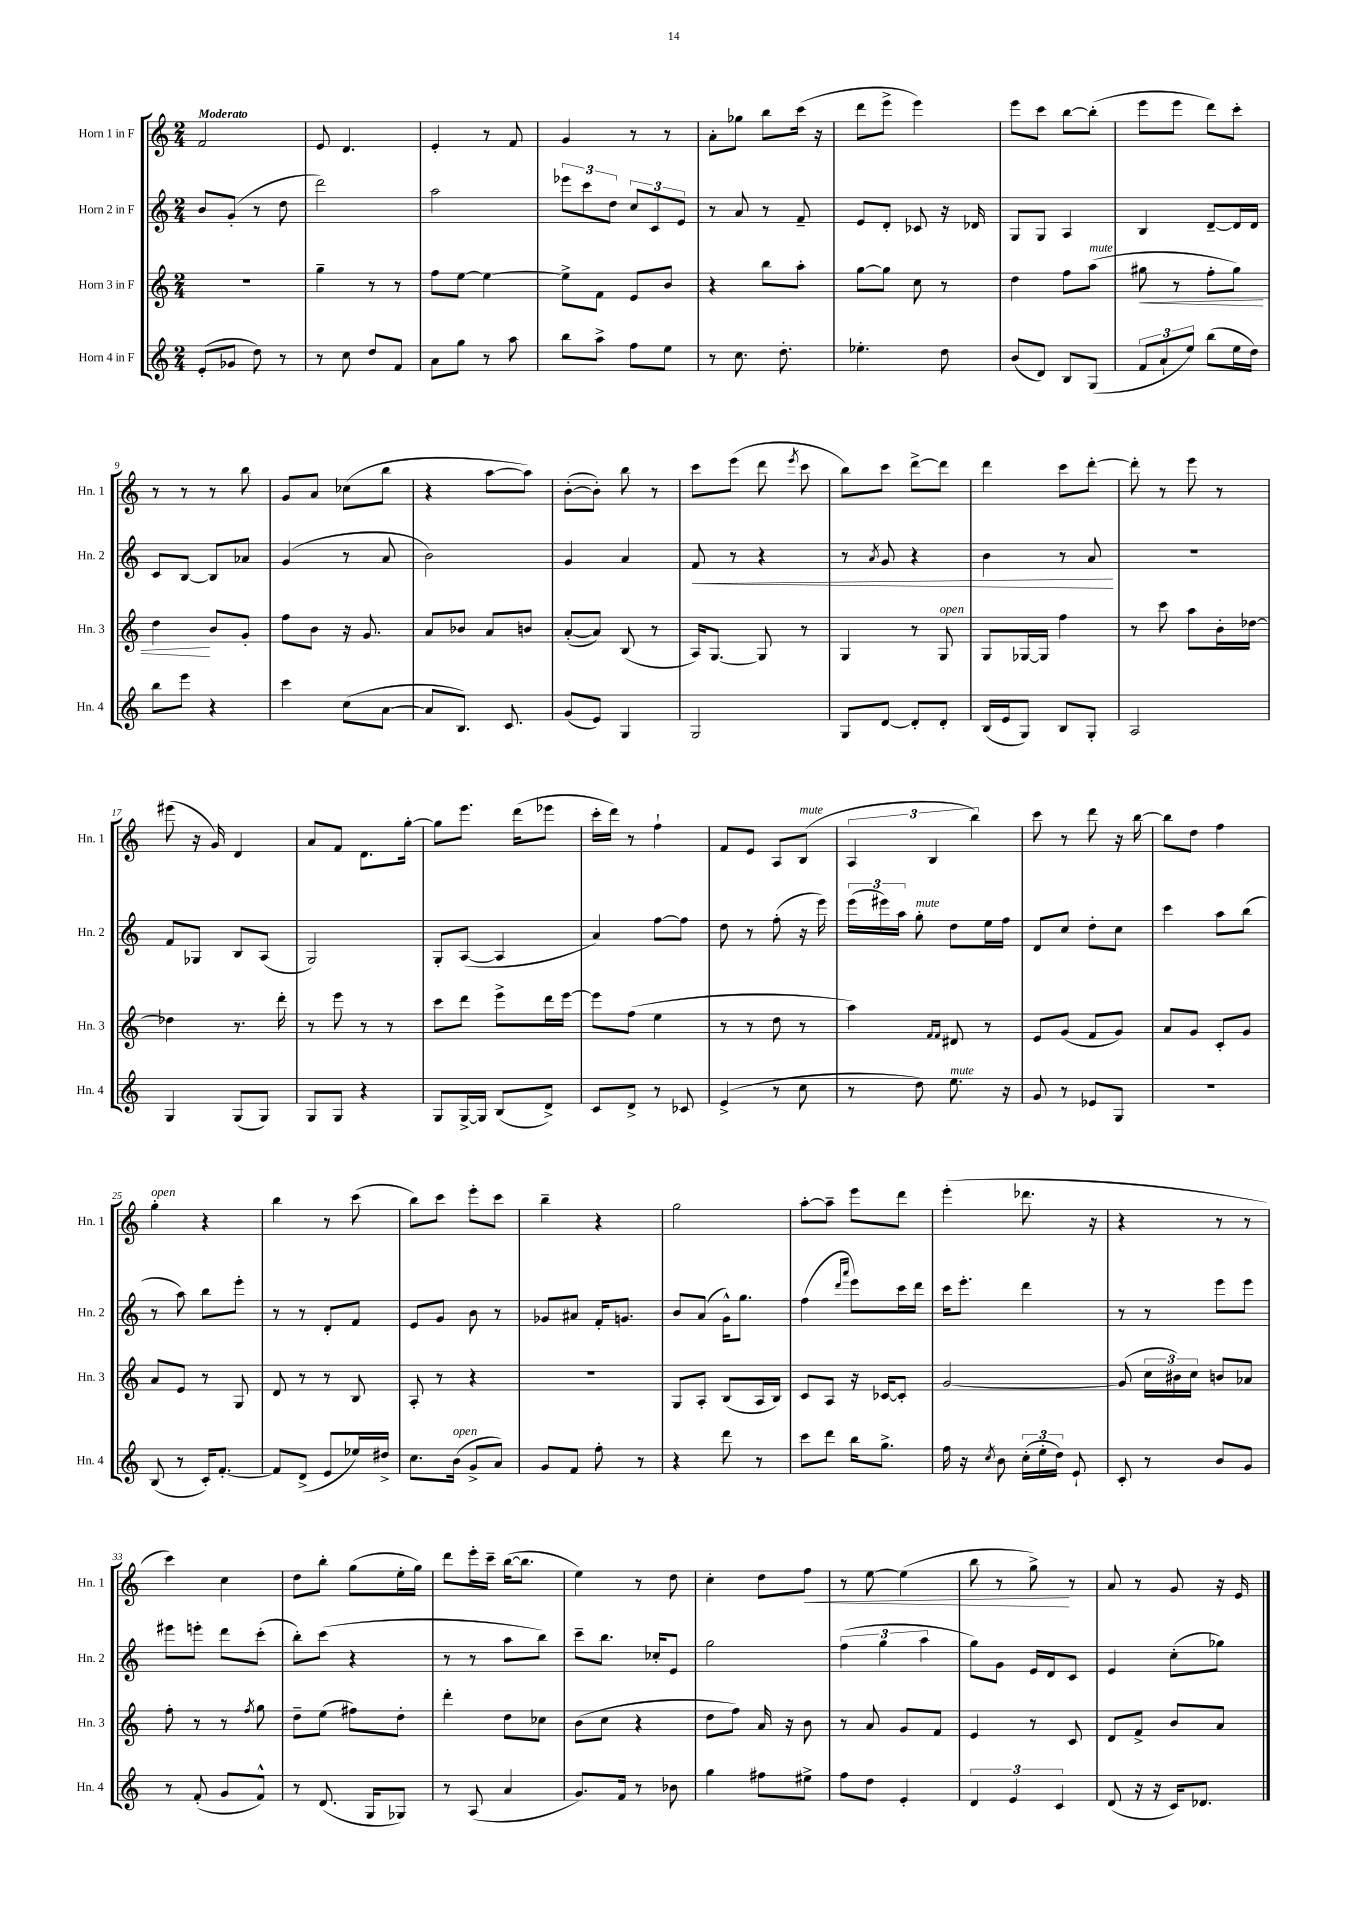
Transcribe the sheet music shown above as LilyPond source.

<<
\new StaffGroup <<
\new Staff = "s0" \with { instrumentName = "Horn 1 in F" shortInstrumentName = "Hn. 1" } {
    \clef treble \key c \major \numericTimeSignature \time 2/4 \tempo "Moderato"
    \autoBeamOff f'2 |
    e'8 d'4. |
    e'4-. r8 f'8 |
    g'4 r8 r8 |
    a'8[-. ges''8] b''8[ c'''16]( r16 |
    d'''8[ e'''8]-> e'''4) |
    e'''8[ c'''8] b''8[~ b''8]-.( |
    e'''8[ e'''8] d'''8[) c'''8]-. |
    r8 r8 r8 b''8 |
    g'8[ a'8] ces''8[( b''8] |
    r4 a''8[~ a''8]) |
    b'8[~-.( b'8]-.) b''8 r8 |
    c'''8[ e'''8]( d'''8 \acciaccatura { e'''8 } c'''8 |
    b''8[) c'''8] d'''8[~-> d'''8] |
    d'''4 c'''8[ d'''8]~-. |
    d'''8-. r8 e'''8 r8 |
    eis'''8( r16 g'16) d'4 |
    a'8[ f'8] d'8.[ g''16]~-. |
    g''8[ e'''8.] d'''16[( ees'''8] |
    c'''16[-. d'''16]) r8 f''4-! |
    f'8[ e'8] a8[ b8]^\markup { \italic "mute" }( |
    \tuplet 3/2 { a4 b4 b''4) } |
    c'''8 r8 d'''8 r16 b''16~ |
    b''8[ d''8] f''4 |
    g''4-.^\markup { \italic "open" } r4 |
    b''4 r8 c'''8( |
    b''8[) c'''8] e'''8[-. c'''8] |
    b''4-- r4 |
    g''2 |
    a''8[~-. a''8]-- e'''8[ d'''8] |
    e'''4-.( des'''8. r16 |
    r4 r8 r8 |
    c'''4) c''4 |
    d''8[ b''8]-. g''8[( e''16-. g''16]) |
    d'''8[ e'''16-. c'''16]-- b''16[~( b''8.] |
    e''4) r8 d''8 |
    c''4-. d''8[ f''8]\< |
    r8 e''8~ e''4( |
    b''8 r8 g''8->\!) r8 |
    a'8 r8 g'8 r16 e'16 \bar "|." |
}
\new Staff = "s1" \with { instrumentName = "Horn 2 in F" shortInstrumentName = "Hn. 2" } {
    \clef treble \key c \major \numericTimeSignature \time 2/4
    \autoBeamOff b'8[ g'8]-.( r8 d''8 |
    d'''2) |
    a''2 |
    \tuplet 3/2 { ees'''8[ c'''8 d''8] } \tuplet 3/2 { c''8[ c'8 e'8] } |
    r8 a'8 r8 f'8-- |
    e'8[ d'8]-. ces'8 r16 des'16 |
    g8[ g8] a4 |
    b4 d'8[~-- d'16 d'16] |
    c'8[ b8]~ b8[ aes'8] |
    g'4( r8 a'8 |
    b'2) |
    g'4 a'4 |
    f'8\< r8 r4 |
    r8 \acciaccatura { a'8 } g'8 r4 |
    b'4 r8 a'8\! |
    R2 |
    f'8[ ges8] b8[ a8]( |
    g2) |
    g8[-. a8]~( a4 |
    a'4) f''8[~ f''8] |
    d''8 r8 f''8-.( r16 e'''16) |
    \tuplet 3/2 { e'''16[( eis'''16) a''16] } g''8-.^\markup { \italic "mute" } d''8[ e''16 f''16] |
    d'8[ c''8] d''8[-. c''8] |
    c'''4 a''8[ b''8]( |
    r8 a''8) b''8[ e'''8]-. |
    r8 r8 d'8[-. f'8] |
    e'8[ g'8] b'8 r8 |
    ges'8[ ais'8] f'16[-. g'8.] |
    b'8[ a'8]( g'16[-^) g''8.] |
    f''4( \grace { d'''16[ a'''16] } e'''8[) c'''16 d'''16] |
    c'''16[ e'''8.]-. d'''4 |
    r8 r8 e'''8[ e'''8] |
    eis'''8[ e'''8]-. d'''8[ c'''8]-.( |
    b''8[-.) c'''8]( r4 |
    r8 r8 a''8[ b''8]) |
    c'''8[-- b''8.] ces''16[-. e'8] |
    g''2 |
    \tuplet 3/2 { f''4( g''4 a''4 } |
    g''8[) g'8] e'16[ d'16 c'8] |
    e'4 c''8[-.( ges''8]) \bar "|." |
}
\new Staff = "s2" \with { instrumentName = "Horn 3 in F" shortInstrumentName = "Hn. 3" } {
    \clef treble \key c \major \numericTimeSignature \time 2/4
    \autoBeamOff R2 |
    g''4-- r8 r8 |
    f''8[ e''8]~ e''4~ |
    e''8[-> f'8] e'8[ b'8] |
    r4 b''8[ a''8]-. |
    g''8[~ g''8] c''8 r8 |
    d''4 f''8[ a''8]^\markup { \italic "mute" }( |
    gis''8\< r8 f''8[-. gis''8]) |
    d''4\! b'8[ g'8]-. |
    f''8[ b'8] r16 g'8. |
    a'8[ bes'8] a'8[ b'8] |
    a'8[~-.( a'8]) b8( r8 |
    a16[) g8.]~ g8 r8 |
    g4 r8 g8^\markup { \italic "open" } |
    g8[ ges16~ ges16] f''4 |
    r8 c'''8 a''8[ b'16-. des''16]~ |
    des''4 r8. d'''16-. |
    r8 e'''8 r8 r8 |
    c'''8[ d'''8] e'''8[-> d'''16 e'''16]~ |
    e'''8[ f''8]( e''4 |
    r8 r8 d''8 r8 |
    a''4) \grace { f'16[ f'16] } dis'8 r8 |
    e'8[ g'8]( f'8[ g'8]) |
    a'8[ g'8] c'8[-. g'8] |
    a'8[ e'8] r8 g8 |
    d'8 r8 r8 b8 |
    a8-. r8 r4 |
    r2 |
    g8[ a8]-. b8[( a16 b16]) |
    c'8[ a8] r16 ces'16[~ ces'8]-. |
    g'2~ |
    g'8( \tuplet 3/2 { c''16[ bis'16) c''16] } b'8[ aes'8] |
    f''8-. r8 r8 \acciaccatura { f''8 } g''8 |
    d''8[-- e''8]( fis''8[) d''8]-. |
    d'''4-. d''8[ ces''8] |
    b'8[( c''8] r4 |
    d''8[ f''8]) a'16 r16 b'8 |
    r8 a'8 g'8[ f'8] |
    e'4 r8 c'8 |
    d'8[ f'8]-> b'8[ a'8] \bar "|." |
}
\new Staff = "s3" \with { instrumentName = "Horn 4 in F" shortInstrumentName = "Hn. 4" } {
    \clef treble \key c \major \numericTimeSignature \time 2/4
    \autoBeamOff e'8[-.( ges'8] d''8) r8 |
    r8 c''8 d''8[ f'8] |
    a'8[ g''8] r8 a''8 |
    b''8[ a''8]-> f''8[ e''8] |
    r8 c''8. d''8.-. |
    ees''4.-. d''8 |
    b'8[( d'8]) b8[ g8]( |
    \tuplet 3/2 { f'8[ a'8-! e''8]) } b''8[( e''16 d''16]) |
    b''8[ e'''8] r4 |
    c'''4 c''8[( a'8]~ |
    a'8[ b8.]) c'8. |
    g'8[( e'8]) g4 |
    g2 |
    g8[ d'8]~ d'8[-. d'8]-. |
    b16[( e'16 g8]) b8[ g8]-. |
    a2 |
    g4 g8[( g8]) |
    g8[ g8] r4 |
    g8[ g16~-> g16] b8[( d'8]->) |
    c'8[ d'8]-> r8 ces'8 |
    e'4->( r8 c''8 |
    r8 d''8) e''8.^\markup { \italic "mute" } r16 |
    g'8 r8 ees'8[ g8] |
    R2 |
    b8( r8 c'16[-.) f'8.]~-. |
    f'8[ d'8]->( e'8[ ees''16) dis''16]-> |
    c''8.[ b'16]^\markup { \italic "open" }( g'8[-> a'8]) |
    g'8[ f'8] f''8-. r8 |
    r4 d'''8 r8 |
    c'''8[ d'''8] b''16[ g''8.]-> |
    f''16 r16 \acciaccatura { c''8 } b'8 \tuplet 3/2 { c''16[-.( e''16-. d''16]) } e'8-! |
    c'8-. r8 b'8[ g'8] |
    r8 f'8-.( g'8[ f'8]-^) |
    r8 d'8.( g16[ ges8]) |
    r8 a8( a'4 |
    g'8.[) f'16] r8 bes'8 |
    g''4 fis''8[ eis''8]-> |
    f''8[ d''8] e'4-. |
    \tuplet 3/2 { d'4 e'4 c'4 } |
    d'8( r16 r16 c'16[) des'8.] \bar "|." |
}
>>
>>
